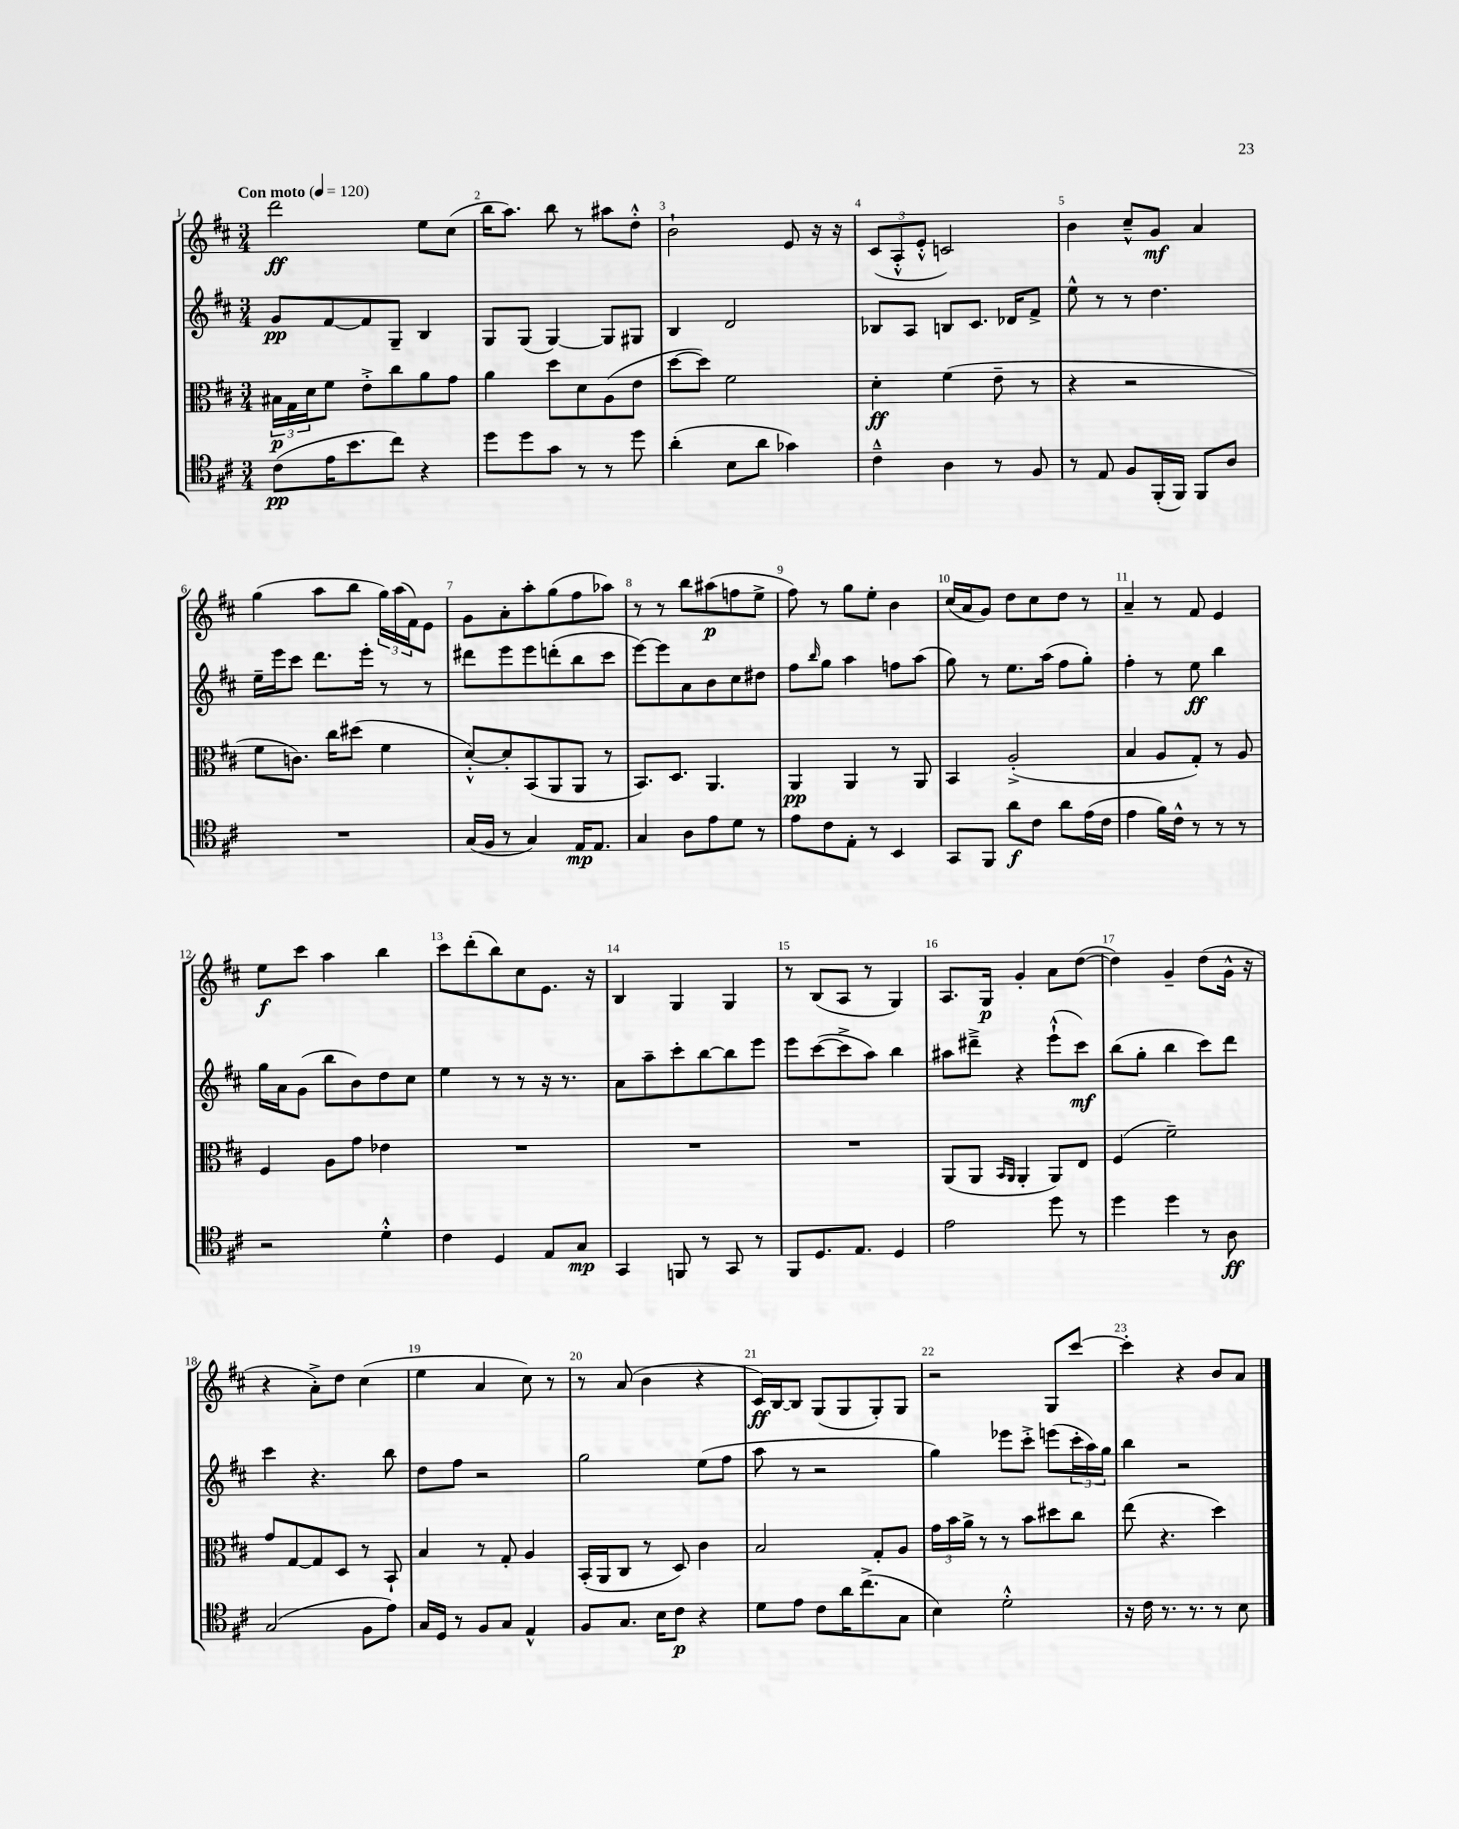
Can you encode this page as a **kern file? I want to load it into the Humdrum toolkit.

**kern	**kern	**kern	**kern
*staff4	*staff3	*staff2	*staff1
*clefC4	*clefC3	*clefG2	*clefG2
*k[f#c#]	*k[f#c#]	*k[f#c#]	*k[f#c#]
*M3/4	*M3/4	*M3/4	*M3/4
*MM120	*MM120	*MM120	*MM120
(8c#\L	24B#\LL	8g/L	2ddd\
.	24G\	.	.
.	24d\J	.	.
16e\K	8f#\J	[8f#/	.
8.b\	.	.	.
.	8e'^\L	8f#/]	.
8cc#\J)	8cc#\	8G~/J	.
4r	8a\	4B/	8ee\L
.	8g\J	.	(8cc#\J
=	=	=	=
8dd\L	4a\	8G/L	16bb\LK
.	.	.	8.aa\J)
8dd\	.	(8G/J	.
8g\J	8dd\L	[4G/)	8bb\
8r	8d\	.	8r
8r	(8A\	8G/]L	8aa#\L
8dd\	8e\J	8G#/J	8dd'^^\J
=	=	=	=
(4a'\	[8dd\L	4B/	2b`\
.	8dd\]J)	.	.
8B\L	2f#\	2d/	.
8a\J	.	.	.
4g-\)	.	.	8e/
.	.	.	16r
.	.	.	16r
=	=	=	=
4c#~^^\	4d'\	8B-/L	(12c#/L
.	.	.	12A'^^/
.	.	8A/J	.
.	.	.	12e'^^/J
4A\	(4f#\	8B/L	2c/)
.	.	8.c#/J	.
8r	8e~\	.	.
.	.	16d-/LK	.
8F#/	8r	8f#^/J	.
=	=	=	=
8r	4r	8ee^^\	4b\
8E/	.	8r	.
8F#/L	2r	8r	8cc#~^^/L
(16FF#'/L	.	4.dd\	8g/J
16FF#/JJ)	.	.	.
8FF#/L	.	.	4a/
8A/J	.	.	.
=	=	=	=
2.r	8f#\L	16ee~\LL	(4gg\
.	.	16eee\J	.
.	8.c\J)	8ccc#\J	.
.	.	8.ddd\L	8aa\L
.	16cc#\LK	.	.
.	(8dd#\J	.	8bb\J
.	.	16eee'\Jk	.
.	4f#\	8r	24gg\LL)
.	.	.	(24aa\
.	.	.	24f#\J)
.	.	8r	8e\J
=	=	=	=
(16G/LL	[8d'^^/L)	8ddd#\L	8g\L
16F#/JJ	.	.	.
8r	8d'/]	8eee\	8a'\
4G/)	(8BB/	8eee\	8aa'\
.	8AA/	(8ddd'\	(8gg\
16E/LK	8AA/J	8bb\	8ff#\
8.E/J	.	.	.
.	8r	8ccc#\J	8aa-\J)
=	=	=	=
4G/	8.BB/L)	[8eee\L)	8r
.	.	8eee\]	8r
.	8.D/J	.	.
8A\L	.	8a\	8bb\L
8e\	4.AA/	8b\	(8aa#\
8d\J	.	8cc#\	8ff\
8r	.	8dd#\J	8ee^\J
=	=	=	=
8e\L	4AA/	8ff#\L	8ff#\)
.	.	16qqbb/	.
8c#\	.	8gg\J	8r
8E'\J	4AA/	4aa\	8gg\L
8r	.	.	8ee'\J
4BB/	8r	8ff\L	4b\
.	8AA/	(8aa\J	.
=	=	=	=
8GG/L	4BB/	8gg\)	(16cc#/LL
.	.	.	16a/J
8FF#/J	.	8r	8g/J)
8a\L	(2A'^/	8.ee\L	8dd\L
8c#\J	.	.	8cc#\
.	.	(16aa\Jk	.
8a\L	.	8ff#\L	8dd\J
(16e\L	.	8gg'\J)	8r
16c#\JJ	.	.	.
=	=	=	=
4e\	4B/	4ff#'\	4a~/
16f#\LL)	8A/L	8r	8r
16c#^^\JJ	.	.	.
8r	8G'/J)	8ee\	8f#/
8r	8r	4bb\	4e/
8r	8A/	.	.
=	=	=	=
2r	4F#/	16gg\LL	8ee\L
.	.	16a\J	.
.	.	(8g\J	8ccc#\J
.	8A\L	8bb\L	4aa\
.	8g\J	8b\)	.
4d'^^\	4e-\	8dd\	4bb\
.	.	8cc#\J	.
=	=	=	=
4c#\	2.r	4ee\	8ccc#\L
.	.	.	(8ddd'\
4D/	.	8r	8bb\)
.	.	8r	8cc#\
8E/L	.	16r	8.e\J
.	.	8.r	.
8G/J	.	.	.
.	.	.	16r
=	=	=	=
4GG/	2.r	8a\L	4B/
.	.	8aa~\	.
8FF/	.	8ccc#'\	4G/
8r	.	[8bb\	.
8GG/	.	8bb\]	4G/
8r	.	8eee\J	.
=	=	=	=
8FF#/L	2.r	8eee\L	8r
8.D/	.	([8ccc#\	(8B/L
.	.	8ccc#^\]	8A/J
8.E/J	.	.	.
.	.	8aa\J)	8r
4D/	.	4bb\	4G/)
=	=	=	=
2e\	(8AA/L	8aa#\L	8.A/L
.	8AA/J	8ddd#~^\J	.
.	.	.	16G/Jk
.	16qqBB/LL	.	.
.	16qqAA/JJ	.	.
.	4AA'/	4r	4g'/
8dd\	8AA/L)	(8eee`^^\L	8a\L
8r	8E/J	8ccc#\J)	([8dd\J
=	=	=	=
4dd\	(4F#/	(8bb\L	4dd\])
.	.	8gg'\J	.
4dd\	2f#~\)	4bb\	4g~/
8r	.	8ccc#\L)	(8dd\L
8A\	.	8ddd\J	16g^^\Jk
.	.	.	16r
=	=	=	=
(2G/	8g/L	4ccc#\	4r
.	[8G/	.	.
.	8G/]	4.r	8a'^\L)
.	8D/J	.	8dd\J
8F#\L	8r	.	(4cc#\
8e\J)	8BB`/	8bb\	.
=	=	=	=
16G/LL	4B/	8dd\L	4ee\
16D/JJ	.	.	.
8r	.	8ff#\J	.
8F#/L	8r	2r	4a/
8G/J	8G'/	.	.
4E^^/	4A/	.	8cc#\)
.	.	.	8r
=	=	=	=
8F#/L	(16BB'/LL	2gg\	8r
.	16AA/J	.	.
8.G/J	8C#/J	.	(8a/
.	8r	.	4b\
16B\LK	.	.	.
8c#\J	8D/)	.	.
4r	4c#\	(8ee\L	4r
.	.	8ff#\J	.
=	=	=	=
8d\L	2B/	8aa\	16c#/LL)
.	.	.	[16B/J
8e\J	.	8r	8B/]J
8c#\L	.	2r	(8G/L
16a\K	.	.	8G/
(8.cc#^\	.	.	.
.	8G'/L	.	8G'/)
8G\J	8A/J	.	8G/J
=	=	=	=
4B\)	24g\LL	4gg\)	2r
.	24b\	.	.
.	24a^\JJ	.	.
.	8r	.	.
2d'^^\	8r	8eee-\L	.
.	8b\L	8ccc#'^\J	.
.	8dd#\	(8eee\L	8G/L
.	8cc#\J	24ccc#'\L	[8ccc#/J
.	.	24aa\)	.
.	.	24gg\JJ	.
=	=	=	=
16r	(8ee\	4bb\	4ccc#'\]
16c#\	.	.	.
8.r	4.r	.	.
.	.	2r	4r
8.r	.	.	.
8r	4dd\)	.	8b/L
8B\	.	.	8a/J
==	==	==	==
*-	*-	*-	*-
